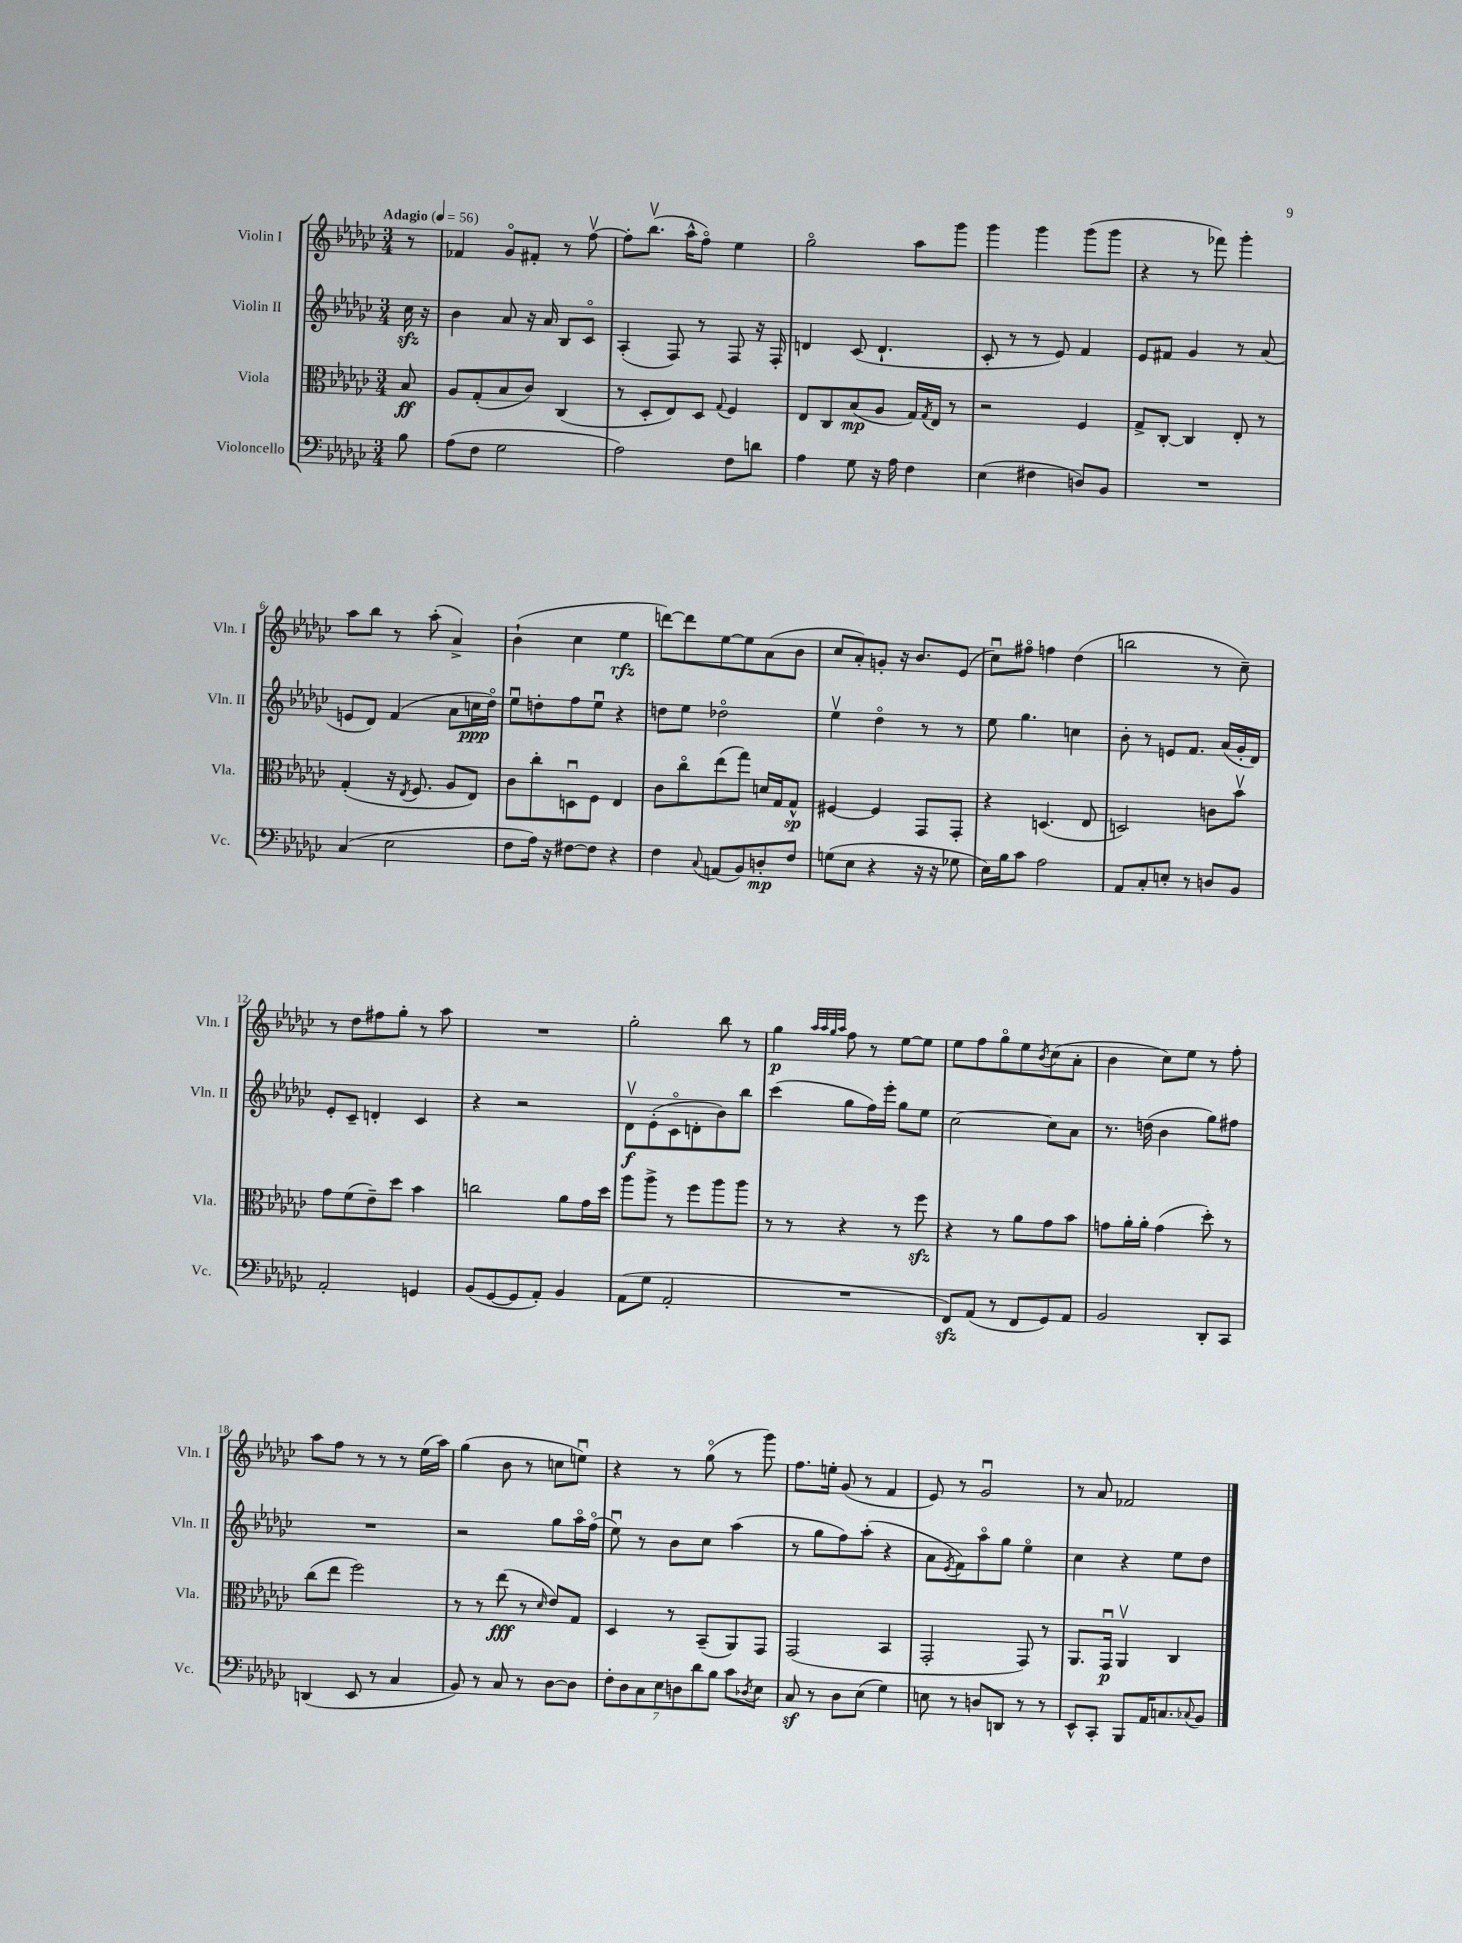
<<
\new StaffGroup <<
\new Staff = "s0" \with { instrumentName = "Violin I" shortInstrumentName = "Vln. I" } {
    \clef treble \key ges \major \numericTimeSignature \time 3/4 \partial 8 \tempo "Adagio" 4 = 56
    r8 |
    fes'4 ges'8\flageolet fis'8-. r8 f''8~\upbow |
    f''8-. bes''8.\upbow( aes''16-^ f''8\flageolet) ees''4 |
    ges''2\flageolet aes''8 ges'''8 |
    ges'''4 ges'''4 ges'''8( ges'''8 |
    r4 r8 fes'''8) ges'''4-. |
    aes''8 bes''8 r8 aes''8-.( aes'4->) |
    bes'4-!( ces''4 ees''4\rfz |
    d'''8~) d'''8 ees''8~ ees''8 aes'8( bes'8 |
    ces''8 aes'8-.) g'8-. r16 bes'8. ees'8( |
    ces''8\downbow) fis''8\flageolet f''4 des''4( |
    b''2 r8 ces''8--) |
    r8 des''8 fis''8 ges''8-. r8 aes''8 |
    R2. |
    ges''2-. bes''8 r8 |
    ges''4\p \grace { aes''32 aes''32 ges''32 aes''32 } f''8 r8 ees''8~ ees''8 |
    ees''8 f''8 ges''8\flageolet ees''8 \acciaccatura { bes'8 } ces''8( aes'8-. |
    bes'4 ces''8) ees''8 r8 f''8-. |
    aes''8 f''8 r8 r8 r8 ees''16( aes''16) |
    ges''4( bes'8 r8 c''8 e''8\downbow) |
    r4 r8 ges''8\flageolet( r8 ges'''8) |
    f''8. e''16-. ges'8( r8 f'4 |
    ees'8) r8 ges'2\downbow |
    r8 aes'8 fes'2 \bar "|." |
}
\new Staff = "s1" \with { instrumentName = "Violin II" shortInstrumentName = "Vln. II" } {
    \clef treble \key ges \major \numericTimeSignature \time 3/4 \partial 8
    ces''16\sfz r16 |
    bes'4 aes'8 r16 aes'16 bes8 ces'8\flageolet |
    aes4-.( f8) r8 f8 r16 f16-. |
    d'4 ces'8( d'4.-! |
    ces'8-. r8 r8 ees'8) f'4 |
    ees'8 fis'8 ges'4 r8 aes'8( |
    e'8 des'8) f'4( aes'8 c''16\ppp des''16\flageolet) |
    ees''8\downbow d''8-. f''8 ees''8\downbow r4 |
    d''8 ees''8 des''2\flageolet |
    ees''4\upbow des''4\flageolet r8 r8 |
    ees''8 ges''4. c''4 |
    bes'8-. r8 e'8 f'8. aes'16( ges'16-. des'16) |
    ees'8-. ces'8-- d'4-. ces'4 |
    r4 r2 |
    des'8\upbow\f ees'8-.( ces'8\flageolet d'8-. bes'8) bes''8 |
    ces'''4( ges''8 f''16) ees'''16-. ges''8 ees''8 |
    ces''2~ ces''8 aes'8 |
    r8. d''16( bes'4 ges''8) fis''8 |
    R2. |
    r2 ges''8 aes''16\flageolet f''16\flageolet( |
    ees''8\downbow) r8 bes'8 ces''8 aes''4( |
    r8 ges''8 f''8) aes''8-.( r4 |
    aes'8 \acciaccatura { ees'8 } f'8) aes''8\flageolet ges''8 ees''4\flageolet |
    ces''4 r4 ees''8 des''8 \bar "|." |
}
\new Staff = "s2" \with { instrumentName = "Viola" shortInstrumentName = "Vla." } {
    \clef alto \key ges \major \numericTimeSignature \time 3/4 \partial 8
    bes8\ff |
    aes8 ges8-.( bes8 ces'8) ces4( |
    r8 des8-. ees8) des8 \appoggiatura { ges8 } f4 |
    ees8 ces8 bes8\mp( aes8 ges16) \acciaccatura { ges8 } ees16 r8 |
    r2 f4 |
    ges8-> ces8~-. ces4 ees8-. r8 |
    ges4-.( r16 \acciaccatura { ees8 } f8. aes8 ees8) |
    ces'8 ces''8-. d8\downbow f8 ees4 |
    ces'8 ces''8\flageolet ees''8( ges''8) d'16 ges16 ges8-^\sp |
    fis4~ fis4 ges,8 ges,8-. |
    r4 d4.( ees8 |
    d2) c'8 bes'8\upbow |
    ges'8 f'8( ees'8--) des''8 bes'4 |
    c''2 aes'8 ges'16 des''16 |
    aes''8 aes''8-> r8 f''8 aes''8 aes''8 |
    r8 r8 r4 r8 f''8\sfz |
    r4 r8 aes'8 ges'8 bes'8 |
    g'8 aes'16-. aes'16-. g'4( des''8-.) r8 |
    ces''8( ees''8 f''2) |
    r8 r8 ees''8\fff( r8 \grace { des'16 } ees'8) ges8 |
    des4 r8 bes,8--( aes,8) ges,8 |
    ges,2( bes,4 |
    ges,2-. ges,8) r8 |
    aes,8. ges,16\downbow\p aes,4\upbow ces4 \bar "|." |
}
\new Staff = "s3" \with { instrumentName = "Violoncello" shortInstrumentName = "Vc." } {
    \clef bass \key ges \major \numericTimeSignature \time 3/4 \partial 8
    bes8 |
    aes8( f8 ges2 |
    aes2) f8 d'8 |
    aes4 ges8 r16 aes16 f4 |
    ees4( fis4 d8) bes,8 |
    R2. |
    ces4( ees2 |
    f8 aes16) r16 fis8~ fis8 r4 |
    f4 \appoggiatura { ces8 } a,8( bes,8) d8-.\mp f8 |
    g8( ees8 r4 r16 r16 ges8 |
    ees16) bes16 ces'8 aes2 |
    aes,8 ces8-. e8-. r8 d8 bes,8 |
    aes,2-. g,4 |
    bes,8( ges,8~ ges,8 aes,8-.) bes,4 |
    aes,8( ges8 aes,2-. |
    R2. |
    f,8\sfz) aes,8( r8 f,8 ges,8) aes,8 |
    bes,2 des,8-. ces,8 |
    d,4( ees,8 r8 ces4 |
    bes,8) r8 ces8 r8 des8~ des8 |
    \tuplet 7/4 { f8-. des8 ces8 ees8 d8 des'8 bes8 } ces'8 \acciaccatura { des8 } ees8 |
    ces8\sf r8 des8 ees8( ges4) |
    e8 r8 d8 d,8 r8 r8 |
    ees,8-^ ces,8-. bes,,8 aes,16 c8. \appoggiatura { ces8 } bes,8 \bar "|." |
}
>>
>>
